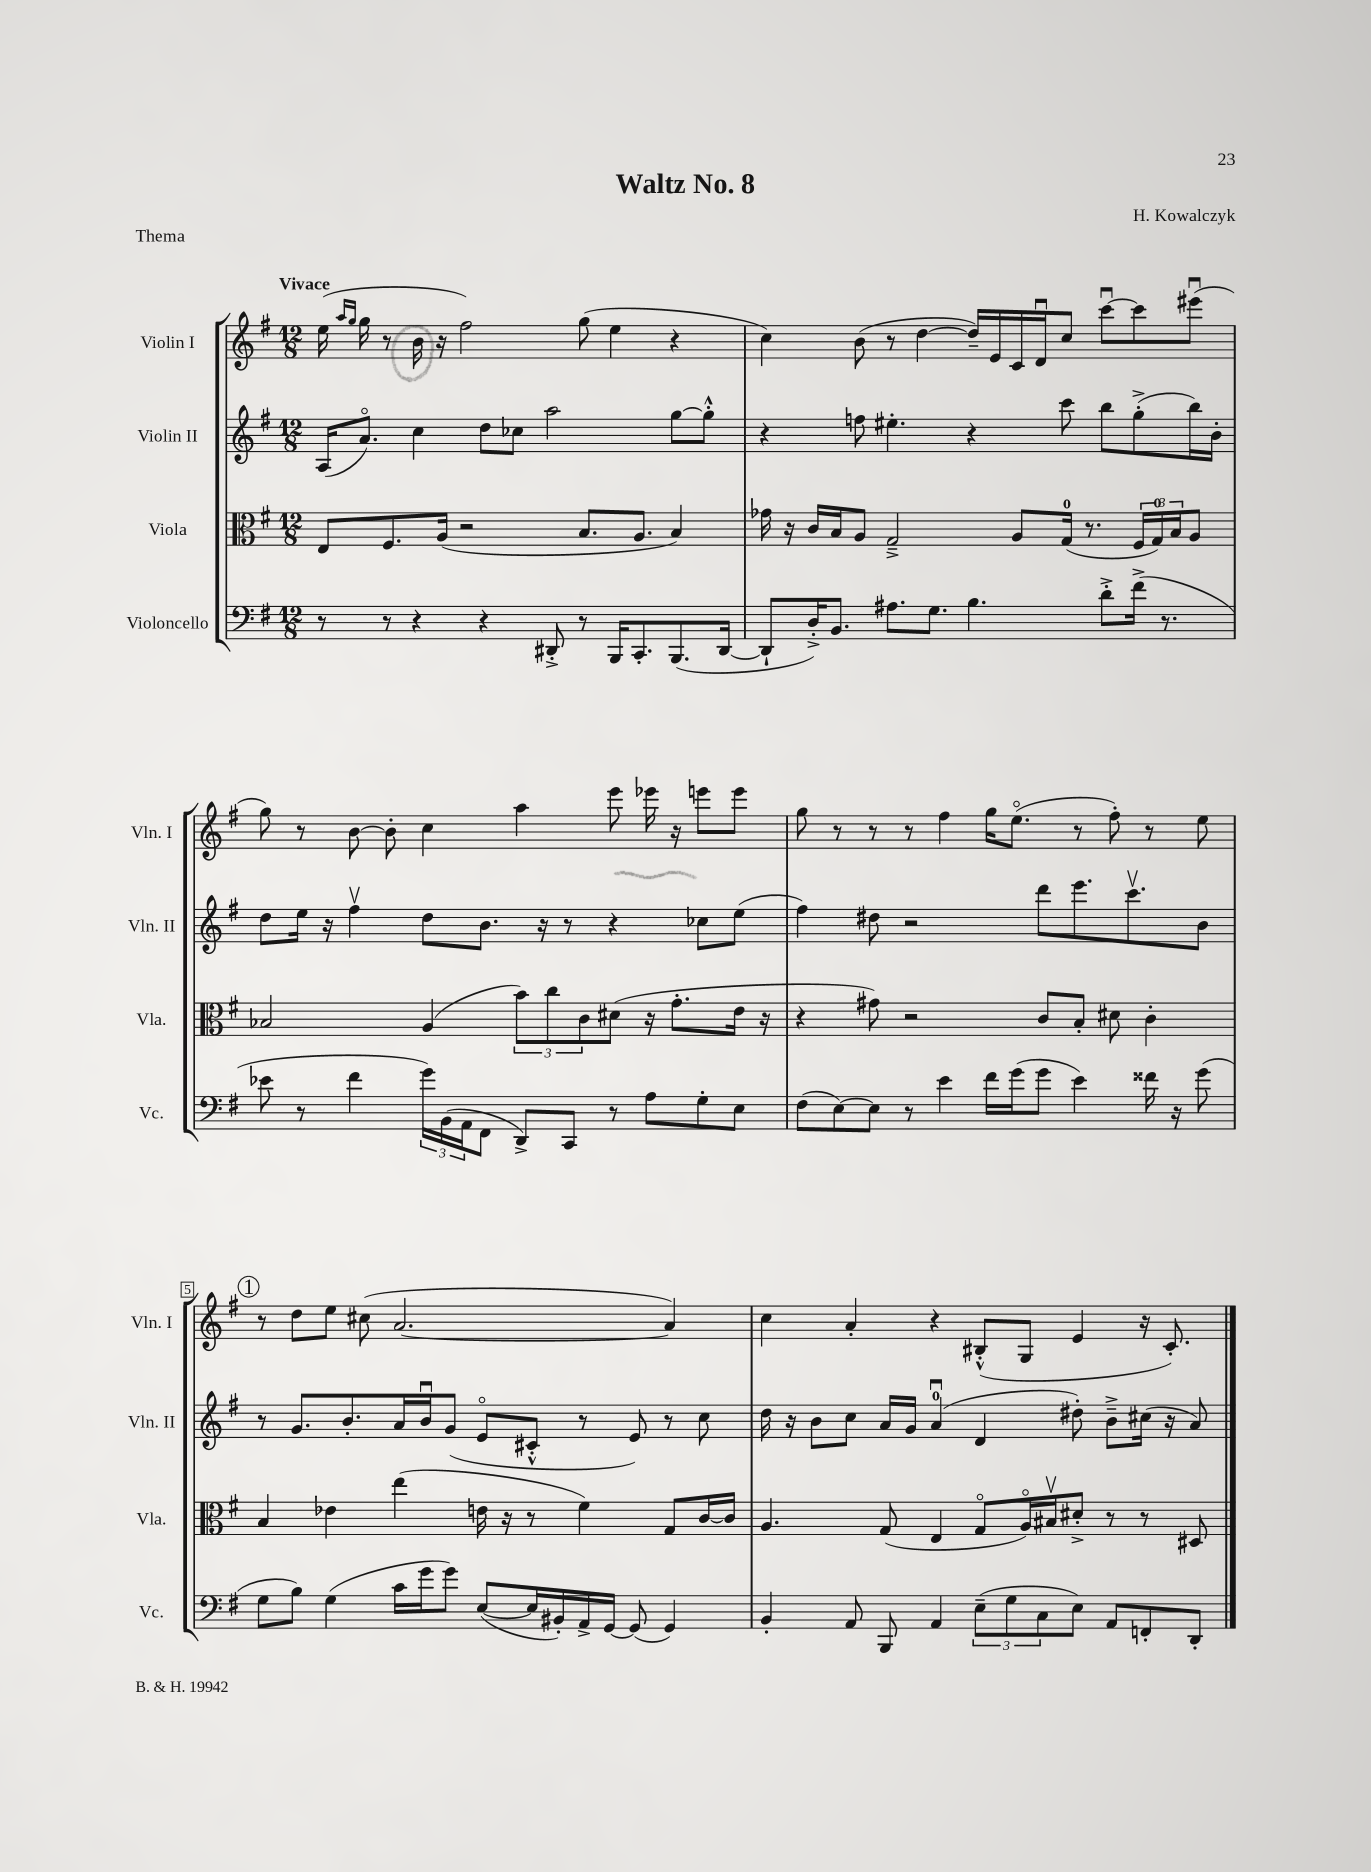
\header { title = "Waltz No. 8" composer = "H. Kowalczyk" piece = "Thema" }
<<
\new StaffGroup <<
\new Staff = "s0" \with { instrumentName = "Violin I" shortInstrumentName = "Vln. I" } {
    \clef treble \key g \major \numericTimeSignature \time 12/8 \tempo "Vivace"
    e''16( \grace { a''16 g''16 } g''16 r8 b'16 r16 fis''2) g''8( e''4 r4 |
    c''4) b'8( r8 d''4~ d''16--) e'16 c'16 d'16\downbow c''8 c'''8~\downbow c'''8 eis'''8\downbow( |
    g''8) r8 b'8~ b'8-. c''4 a''4 e'''8 ees'''16 r16 e'''8 e'''8 |
    g''8 r8 r8 r8 fis''4 g''16 e''8.\flageolet( r8 fis''8-.) r8 e''8 |
    \mark \markup { \circle "1" } r8 d''8 e''8 cis''8( a'2.~ a'4) |
    c''4 a'4-. r4 bis8-.-^( g8 e'4 r16 c'8.-.) \bar "|." |
}
\new Staff = "s1" \with { instrumentName = "Violin II" shortInstrumentName = "Vln. II" } {
    \clef treble \key g \major \numericTimeSignature \time 12/8
    a16( a'8.\flageolet) c''4 d''8 ces''8 a''2 g''8~ g''8-.-^ |
    r4 f''8 eis''4.-. r4 c'''8 b''8 g''8-.->( b''16) b'16-. |
    d''8 e''16 r16 fis''4\upbow d''8 b'8. r16 r8 r4 ces''8 e''8( |
    fis''4) dis''8 r2 d'''8 e'''8. c'''8.\upbow b'8 |
    \mark \markup { \circle "1" } r8 g'8. b'8.-. a'16 b'16\downbow g'8( e'8\flageolet cis'8-.-^ r8 e'8) r8 c''8 |
    d''16 r16 b'8 c''8 a'16 g'16 a'4-0\downbow( d'4 dis''8-.) b'8---> cis''16( r16 a'8) \bar "|." |
}
\new Staff = "s2" \with { instrumentName = "Viola" shortInstrumentName = "Vla." } {
    \clef alto \key g \major \numericTimeSignature \time 12/8
    e8 fis8. a16( r2 b8. a8. b4) |
    ges'16 r16 c'16 b16 a8 g2---> a8 g16-0( r8. \tuplet 3/2 { fis16 g16-0) b16 } a8 |
    bes2 a4( \tuplet 3/2 { b'8) c''8 c'8 } dis'8( r16 g'8.-. e'16 r16 |
    r4 gis'8) r2 c'8 b8-. dis'8 c'4-. |
    \mark \markup { \circle "1" } b4 ees'4 e''4( e'16 r16 r8 fis'4) g8 c'16~ c'16 |
    a4. g8( e4 g8\flageolet a16\flageolet) bis16\upbow dis'8-.-> r8 r8 dis8 \bar "|." |
}
\new Staff = "s3" \with { instrumentName = "Violoncello" shortInstrumentName = "Vc." } {
    \clef bass \key g \major \numericTimeSignature \time 12/8
    r8 r8 r4 r4 dis,8-.-> r8 b,,16 c,8.-. b,,8.( dis,16~ |
    dis,8-! d16-.->) b,8. ais8. g8. b4. d'8-.-> fis'16->( r8. |
    ees'8 r8 fis'4 \tuplet 3/2 { g'16) b,16( a,16 } fis,8 d,8->) c,8 r8 a8 g8-. e8 |
    fis8( e8~) e8 r8 e'4 fis'16 g'16( g'8 e'4) fisis'16 r16 g'8( |
    \mark \markup { \circle "1" } g8 b8) g4( c'16 g'16 g'8) e8~( e16 bis,16-.) a,16-> g,16~ g,8( g,4) |
    b,4-. a,8 b,,8 a,4 \tuplet 3/2 { e8--( g8 c8 } e8) a,8 f,8-. d,8-. \bar "|." |
}
>>
>>
\layout { \context { \Score \override BarNumber.break-visibility = ##(#f #t #t) barNumberVisibility = #(every-nth-bar-number-visible 5) \override BarNumber.stencil = #(make-stencil-boxer 0.1 0.3 ly:text-interface::print) } }
